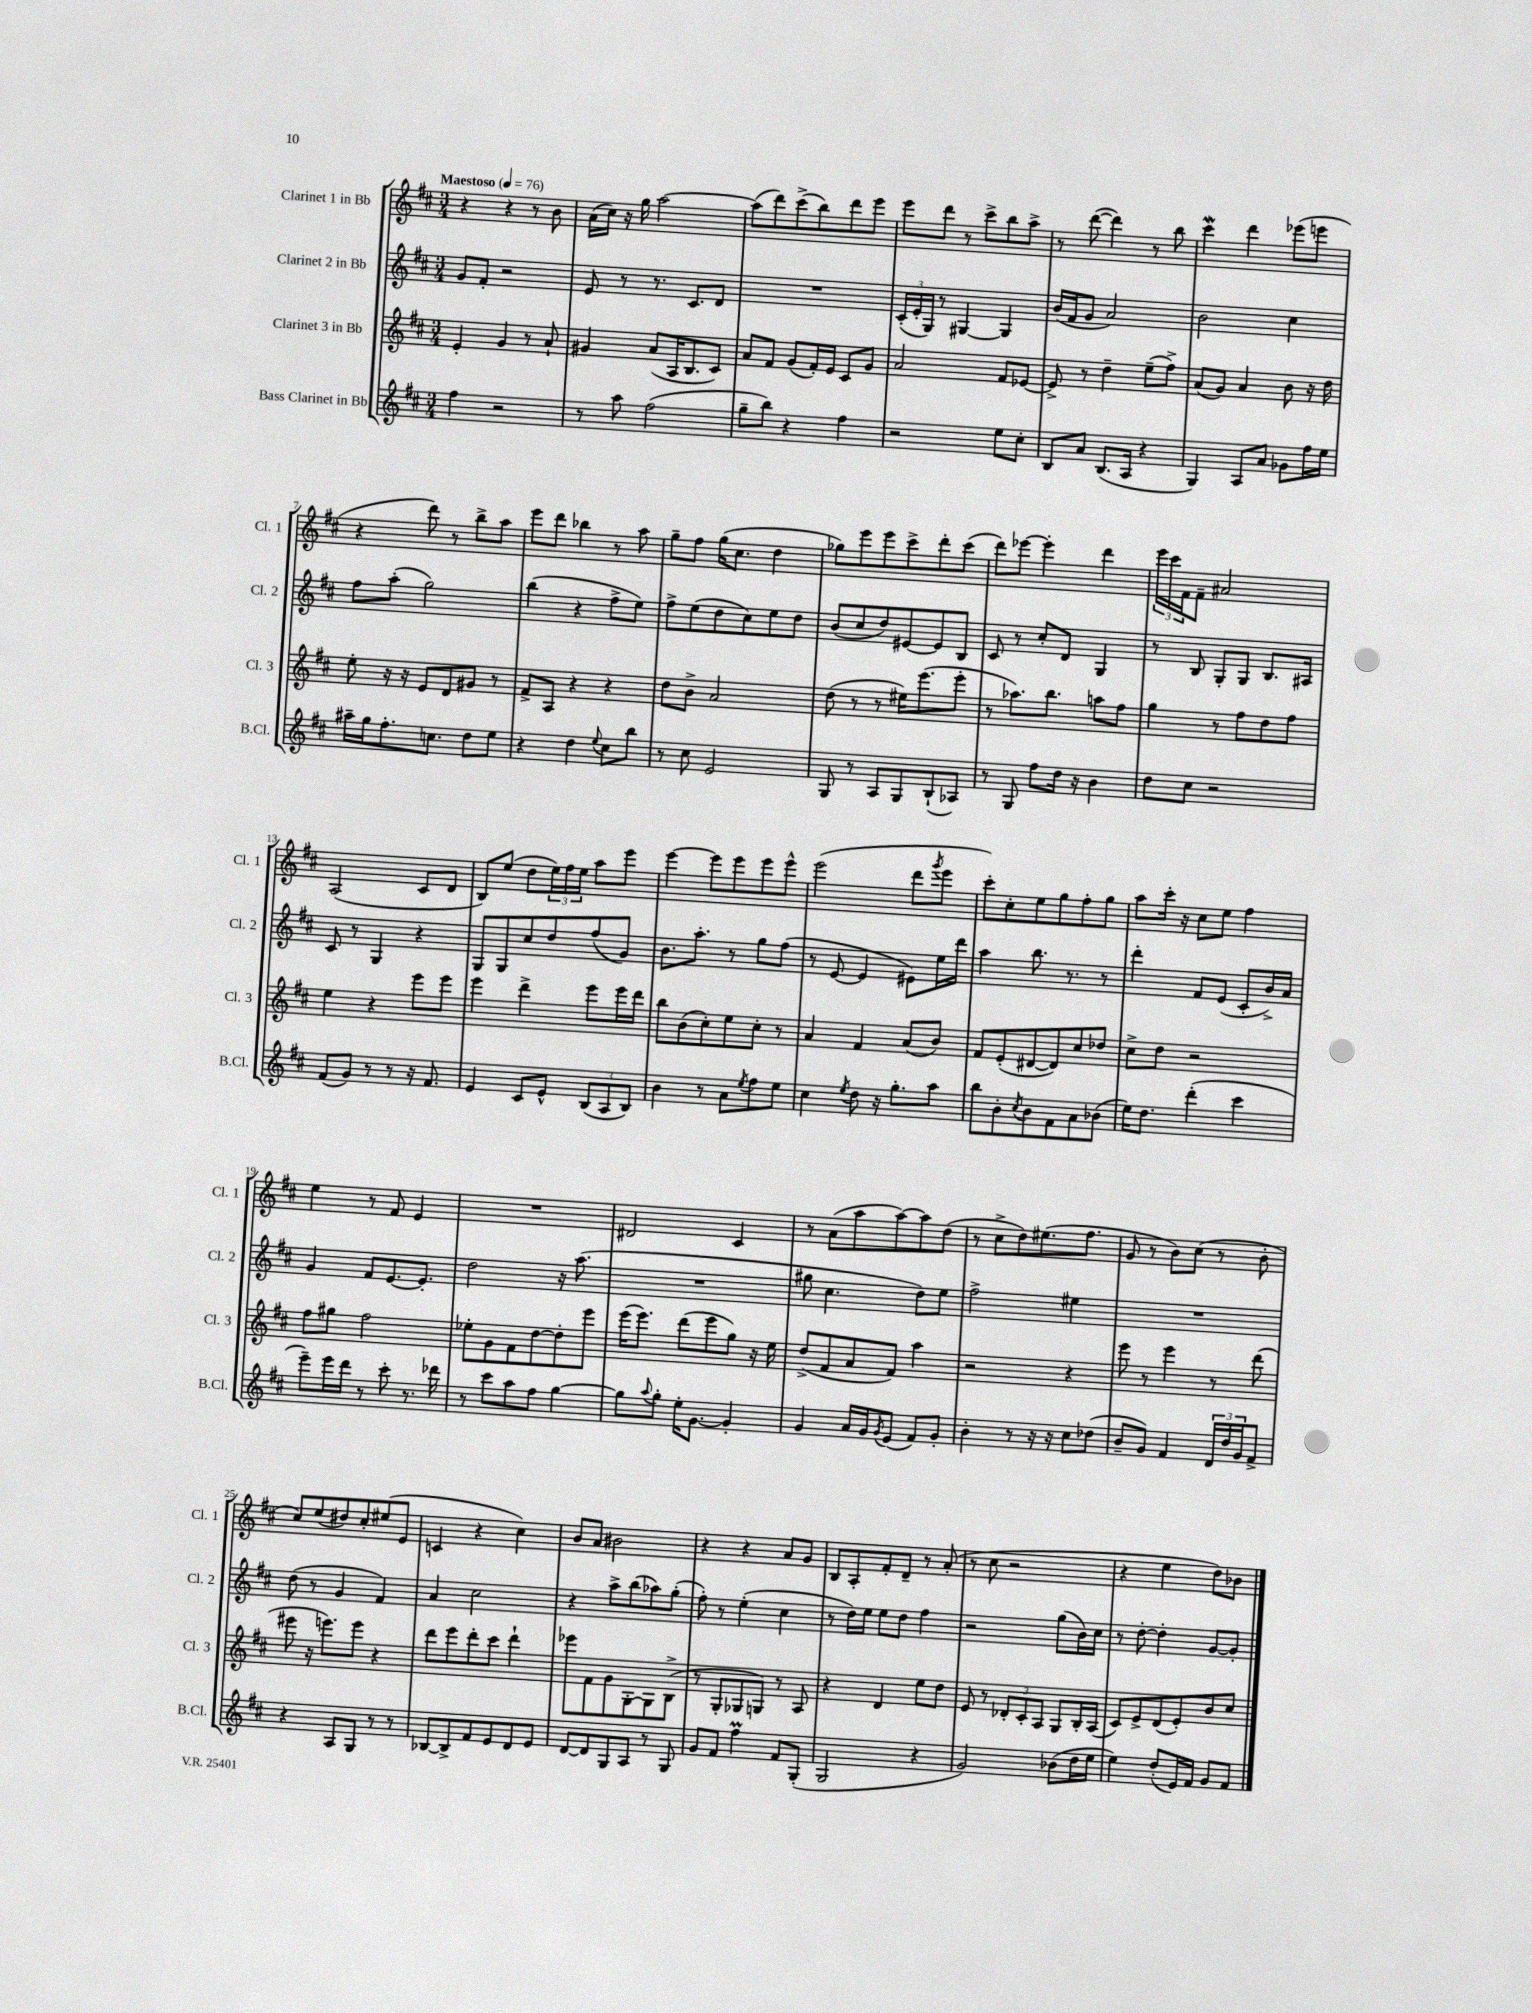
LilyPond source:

<<
\new StaffGroup <<
\new Staff = "s0" \with { instrumentName = "Clarinet 1 in Bb" shortInstrumentName = "Cl. 1" } {
    \clef treble \key d \major \numericTimeSignature \time 3/4 \tempo "Maestoso" 4 = 76
    r4 r4 r8 b'8 |
    a'16( cis''16) r16 g''16 a''2~ |
    a''8( d'''8) cis'''8->( b''8) d'''8 e'''8 |
    e'''8 d'''8 r8 cis'''8-> b''8 a''8-> |
    r8 d'''8~( d'''4) r8 b''8 |
    cis'''4\mordent d'''4 ees'''8( e'''8 |
    r4 d'''8) r8 b''8-> a''8 |
    e'''8 d'''8 bes''4 r8 a''8 |
    g''8-- fis''8 g''16( cis''8. d''4 |
    ges''8) e'''8 e'''8 cis'''8-> d'''8-. cis'''8( |
    d'''8) ees'''8~ ees'''4-. d'''4 |
    \tuplet 3/2 { e'''16 cis'''16 fis'16 } fis'8-- ais'2 |
    a2( cis'8 d'8 |
    b8) e''8( d''8 \tuplet 3/2 { e''16) fis''16 e''16 } a''8 e'''8 |
    e'''4~ e'''8 e'''8 e'''8 e'''8-^ |
    e'''2( d'''8 \acciaccatura { g'''8 } e'''8 |
    cis'''8-.) cis''8-. e''8 g''8 fis''8-. g''8 |
    a''8 cis'''16-. r16 cis''8 e''8 fis''4 |
    e''4 r8 fis'8 e'4 |
    R2. |
    dis'2 cis'4 |
    r8 a'8( a''8 a''8~) a''8 d''8( |
    r8 cis''8-> d''8) eis''8.( fis''8. |
    g'8 r8 b'8) cis''8( r8 b'8-. |
    cis''8) e''8( dis''8) cis''8-. eis''8( e'8 |
    c'4 r4 cis''4) |
    b'8 a'8 bis'2 |
    r4 r4 a'8 g'8 |
    b8 a8-. fis'8-. d'8-- r8 a'8-.( |
    r8 cis''8 r2 |
    r4 e''4 d''8) bes'8 \bar "|." |
}
\new Staff = "s1" \with { instrumentName = "Clarinet 2 in Bb" shortInstrumentName = "Cl. 2" } {
    \clef treble \key d \major \numericTimeSignature \time 3/4
    g'8 fis'8-. r2 |
    e'8 r8 r8. cis'8. d'8 |
    R2. |
    \tuplet 3/2 { cis'16-.( e'16-. g16) } r8 gis4~ gis4 |
    b'16( fis'16 g'8 a'2) |
    b'2 cis''4 |
    fis''8 a''8-.( g''2) |
    b''4( r4 fis''8-> e''8) |
    fis''8-> e''8( d''8 cis''8) e''8 d''8 |
    b'8( cis''8 d''8) eis'8~ eis'8 b8 |
    cis'8 r8 cis''8-. d'8 g4 |
    r8 b8 g8-. g8 b8. ais16 |
    cis'8 r8 g4 r4 |
    g8 g8 cis''8 d''8 fis''8( g'8) |
    b'8. a''8.-. r8 g''8 fis''8( |
    r8 e'8~ e'4 eis'8) e''16 d'''16 |
    a''4 b''8. r8. r8 |
    d'''4-. fis'8 e'8( cis'8-. b'16->) a'16 |
    g'4 fis'8 e'8.~ e'8.-. |
    d''2 r16 a''8.( |
    R2. |
    gis''8 cis''4. d''8) e''8 |
    fis''2-> eis''4 |
    R2. |
    d''8( r8 g'4 fis'4) |
    a'4 cis''2 |
    r4 a''8-> b''8( aes''8) g''8-.( |
    fis''8-.) r8 e''4-.( cis''4 |
    r8 d''16) e''16 e''8 d''8 fis''4 |
    r2 g''8( b'16) cis''16 |
    r8 d''8~-. d''4-. g'8~ g'8-. \bar "|." |
}
\new Staff = "s2" \with { instrumentName = "Clarinet 3 in Bb" shortInstrumentName = "Cl. 3" } {
    \clef treble \key d \major \numericTimeSignature \time 3/4
    e'4-. g'4 r8 a'8-! |
    gis'4 a'8( a16 b8. cis'8) |
    a'8 fis'8 g'8( fis'16-.) e'16 cis'8 g'8 |
    a'2 fis'8 ees'8~ |
    ees'8-> r8 d''4-- e''8--( fis''8->) |
    a'8( g'8) a'4 b'8 r16 d''16 |
    e''8-. r16 r16 e'8 d'8 gis'8 r8 |
    fis'8-> a8 r4 r4 |
    d''8 b'8-> a'2 |
    d''8( r8 r8 eis''16) e'''8.( e'''8-. |
    r8 aes''8.) b''8. a''8 fis''8 |
    g''4 r8 fis''8 d''8 fis''8 |
    e''4 r4 e'''8 e'''8 |
    e'''4 d'''4-> e'''8 e'''16 d'''16 |
    b''8 b'8( cis''8-.) e''8 cis''8-. r8 |
    a'4 fis'4 a'8( b'8) |
    fis'8 e'8-.( dis'8~ dis'8) cis''8 des''8 |
    cis''8-> d''8 r2 |
    fis''8 gis''8 fis''2 |
    ees''8-. g'8 fis'8 d''8~ d''8-. e'''8 |
    e'''16( e'''8.) d'''8( e'''8 g''8) r16 e''16 |
    d''8->( fis'8 a'8 fis'8) a''4 |
    r2 r4 |
    e'''8 r8 e'''4 r8 d'''8( |
    eis'''8 r16 e'''8.) e'''8 r4 |
    d'''8 e'''8 d'''8-. cis'''8 d'''4-! |
    ees'''8 fis'8 g'8 g8~-. g8 b8->( |
    r8 g8-. ges8 g8) r8 a8 |
    r4 d'4 e''8 d''8 |
    e'8 r8 \tuplet 3/2 { des'8-. cis'8-. a8 } g8 b16-. a16( |
    cis'8) e'8-> d'8( e'8-.) b'8 cis''8 \bar "|." |
}
\new Staff = "s3" \with { instrumentName = "Bass Clarinet in Bb" shortInstrumentName = "B.Cl." } {
    \clef treble \key d \major \numericTimeSignature \time 3/4
    fis''4 r2 |
    r8 a''8 fis''2( |
    g''8-- b''8) r4 fis''4 |
    r2 e''8 cis''8-. |
    b8 a'8 b8.( a16 r4 |
    g4) a8 a'8 ges'8 fis''16 e''16 |
    ais''16-- g''16 fis''8.-. c''8. d''8 e''8 |
    r4 d''4 \appoggiatura { e''8 } cis''8 b''8 |
    r8 cis''8 e'2 |
    g8 r8 a8 g8 b8-!( aes8) |
    r8 g8 fis''8 d''16 r16 b'4 |
    d''8 cis''8 r2 |
    fis'8( g'8) r8 r8 r16 fis'8. |
    e'4 cis'8 e'8-^ \tuplet 3/2 { b8( a8 b8) } |
    b'4 r8 a'8 \acciaccatura { e''8 } fis''8 e''8 |
    cis''4 \acciaccatura { e''8 } d''8 r16 g''8.-. a''8 |
    b''8 b'8-. \acciaccatura { cis''8 } b'8 fis'8 a'8 bes'8( |
    e''16) d''8. d'''4-.( cis'''4 |
    e'''8--) e'''16 d'''16 r8 cis'''8-. r8. des'''16 |
    r8 cis'''8 a''8 fis''8 g''4~ |
    g''8 \appoggiatura { a''8 } g''8-. e''16-. g'8.~ g'4-. |
    g'4 a'16 g'16 \acciaccatura { g'8 } e'8( fis'8) g'8-. |
    b'4-. r8 r16 r16 cis''8 des''8( |
    b'8-- g'8) fis'4 \tuplet 3/2 { d'16 d''16 g'16 } fis'8-> |
    r4 a8 g8 r8 r8 |
    bes8~ bes8-> fis'8 e'8 d'8 e'8 |
    d'8~ d'8 g8 a8 r8 g8 |
    g'8 fis'8 fis''4\prall fis'8 g8-.( |
    g2 r4 |
    g'2) bes'8( d''16 e''16 |
    e''4) d''8-.( e'16) fis'16 g'8 fis'8 \bar "|." |
}
>>
>>
